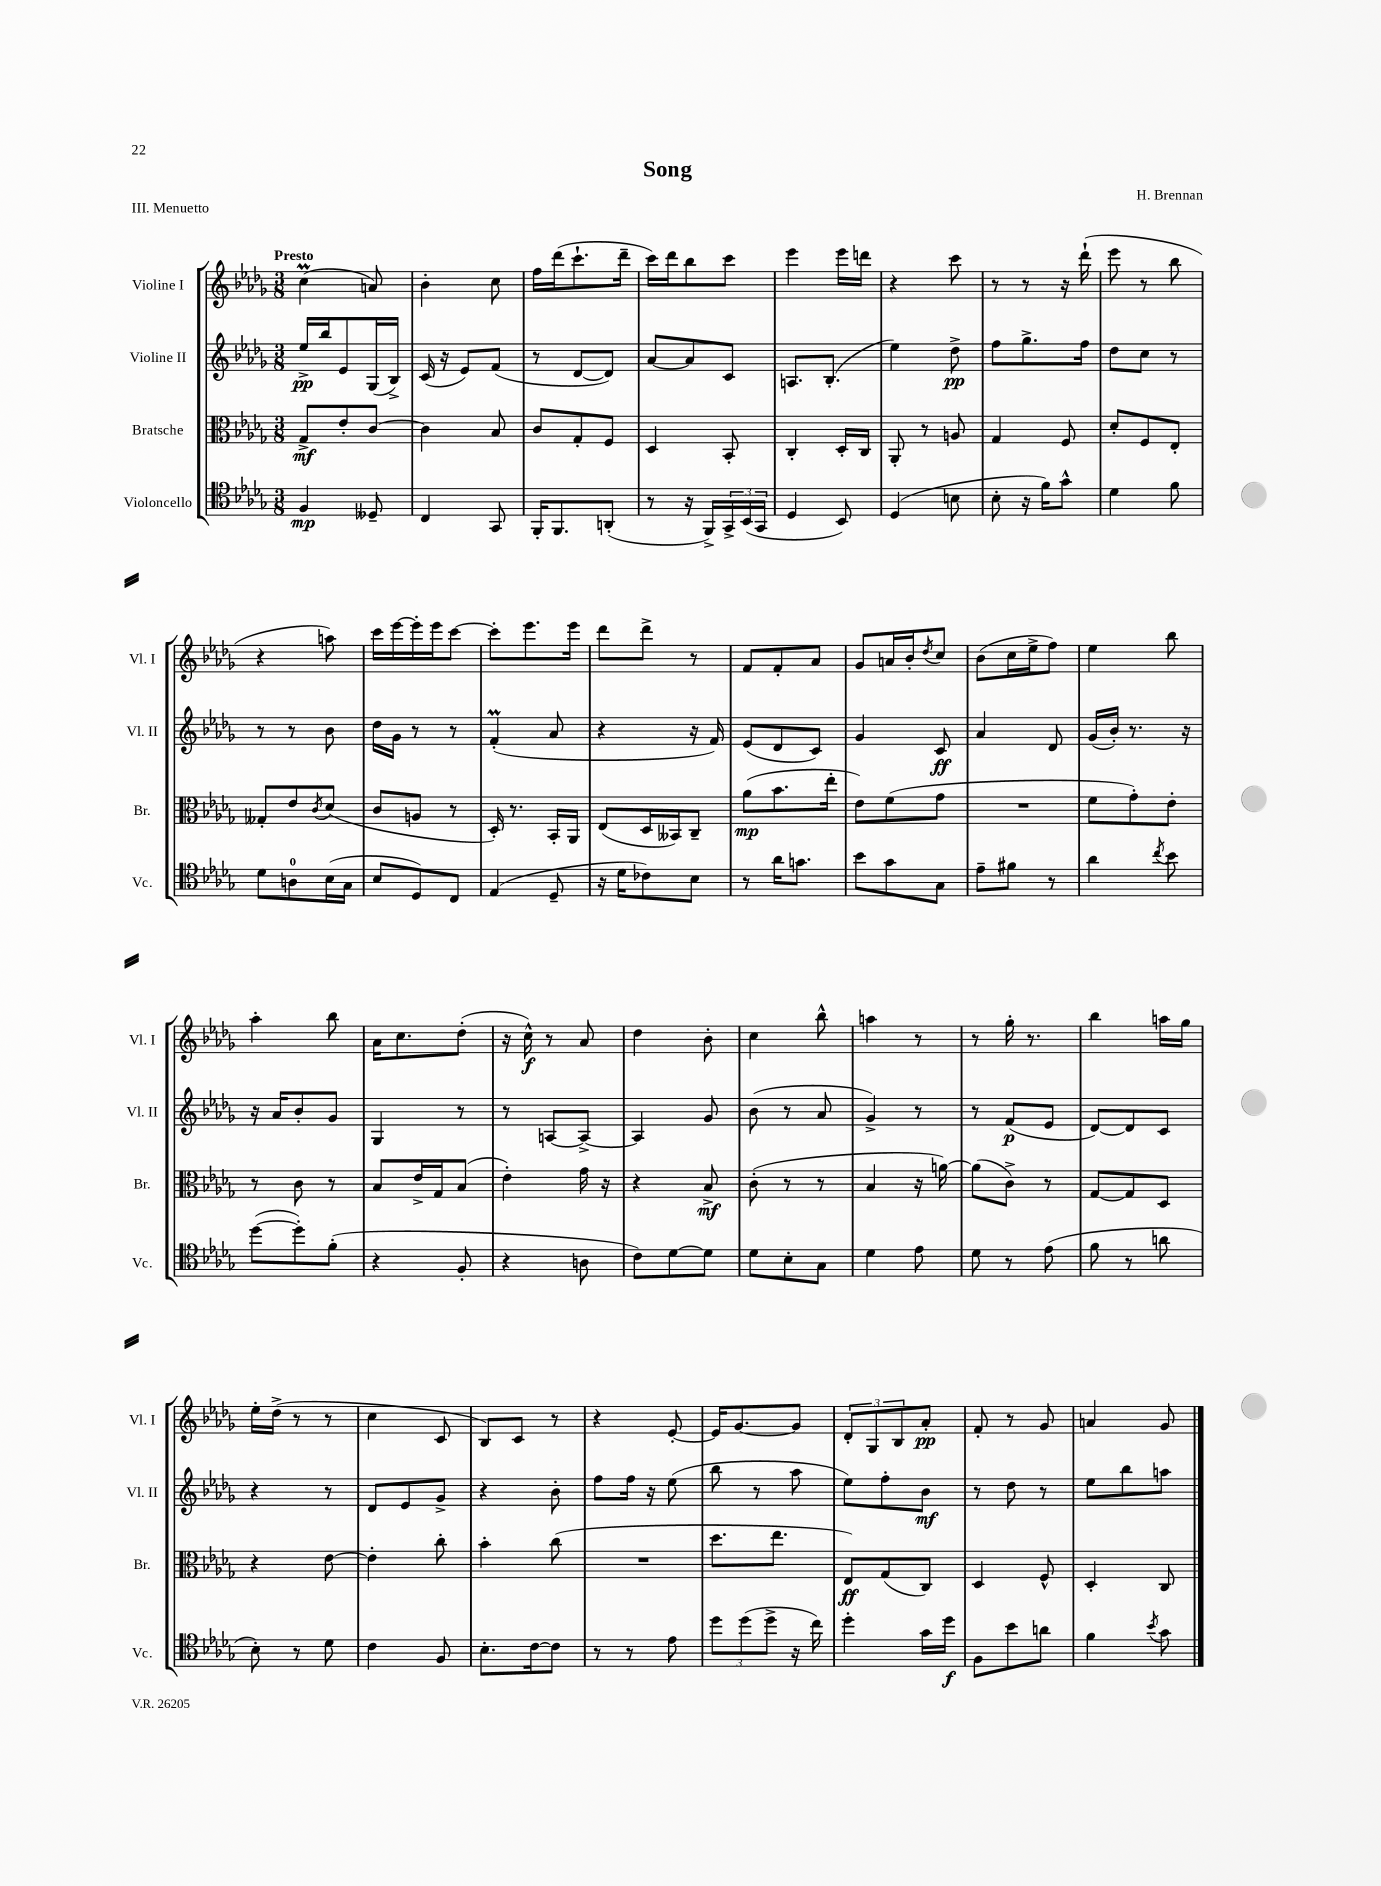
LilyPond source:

\header { title = "Song" composer = "H. Brennan" piece = "III. Menuetto" }
<<
\new StaffGroup <<
\new Staff = "s0" \with { instrumentName = "Violine I" shortInstrumentName = "Vl. I" } {
    \clef treble \key des \major \numericTimeSignature \time 3/8 \tempo "Presto"
    c''4\prall( a'8) |
    bes'4-. c''8 |
    f''16 des'''16( c'''8.-! des'''16-- |
    c'''16) des'''16 bes''8 c'''8 |
    ees'''4 ees'''16 d'''16 |
    r4 c'''8 |
    r8 r8 r16 des'''16-!( |
    ees'''8 r8 bes''8 |
    r4 a''8) |
    c'''16 ees'''16~ ees'''16-. ees'''16 c'''8~ |
    c'''8-. ees'''8. ees'''16 |
    des'''8 des'''8-> r8 |
    f'8 f'8-. aes'8 |
    ges'8 a'16 bes'16-. \acciaccatura { des''8 } c''8 |
    bes'8( c''16 ees''16-> f''8) |
    ees''4 bes''8 |
    aes''4-. bes''8 |
    aes'16 c''8. des''8-.( |
    r16 c''16-^\f) r8 aes'8 |
    des''4 bes'8-. |
    c''4 bes''8-^ |
    a''4 r8 |
    r8 ges''16-. r8. |
    bes''4 a''16 ges''16 |
    ees''16-. des''16->( r8 r8 |
    c''4 c'8 |
    bes8) c'8 r8 |
    r4 ees'8~-. |
    ees'16 ges'8.~ ges'8 |
    \tuplet 3/2 { des'8-. ges8 bes8 } aes'8-.\pp |
    f'8-. r8 ges'8 |
    a'4 ges'8 \bar "|." |
}
\new Staff = "s1" \with { instrumentName = "Violine II" shortInstrumentName = "Vl. II" } {
    \clef treble \key des \major \numericTimeSignature \time 3/8
    ees''16->\pp bes''16 ees'8 ges16( bes16->) |
    c'16( r16 ees'8) f'8( |
    r8 des'8~ des'8) |
    aes'8~ aes'8 c'8 |
    a8. bes8.-.( |
    ees''4) des''8->\pp |
    f''8 ges''8.-> f''16 |
    des''8 c''8 r8 |
    r8 r8 bes'8 |
    des''16 ges'16 r8 r8 |
    f'4-.\prall( aes'8 |
    r4 r16 f'16) |
    ees'8( des'8 c'8) |
    ges'4 c'8\ff |
    aes'4 des'8 |
    ges'16( bes'16-.) r8. r16 |
    r16 aes'16 bes'8-. ges'8 |
    ges4 r8 |
    r8 a8~ a8~-> |
    a4 ges'8 |
    bes'8( r8 aes'8 |
    ges'4->) r8 |
    r8 f'8\p( ees'8 |
    des'8~) des'8 c'8 |
    r4 r8 |
    des'8 ees'8 ges'8-> |
    r4 bes'8-. |
    f''8 f''16 r16 ees''8( |
    bes''8 r8 aes''8 |
    ees''8) f''8-. bes'8\mf |
    r8 des''8 r8 |
    ees''8 bes''8 a''8 \bar "|." |
}
\new Staff = "s2" \with { instrumentName = "Bratsche" shortInstrumentName = "Br." } {
    \clef alto \key des \major \numericTimeSignature \time 3/8
    ges8->\mf ees'8-. c'8~ |
    c'4 bes8 |
    c'8 ges8-. f8 |
    des4 bes,8-. |
    c4-. des16-. c16 |
    aes,8-. r8 a8 |
    ges4 f8 |
    des'8-. f8 ees8-. |
    geses8-. ees'8 \acciaccatura { c'8 } des'8( |
    c'8 a8 r8 |
    des16-.) r8. bes,16-. aes,16 |
    ees8( des16 beses,16) c8-- |
    aes'8\mp( bes'8. ees''16-. |
    ees'8) f'8( ges'8 |
    R4. |
    f'8 ges'8-.) ees'8-. |
    r8 c'8 r8 |
    bes8 ees'16-> ges16 bes8( |
    ees'4-.) ges'16 r16 |
    r4 bes8->\mf |
    c'8-.( r8 r8 |
    bes4 r16 a'16~) |
    a'8( c'8->) r8 |
    ges8~ ges8 des8 |
    r4 ees'8~ |
    ees'4-. c''8-. |
    bes'4-. c''8( |
    R4. |
    des''8. ees''8. |
    ees8\ff) ges8( c8) |
    des4 f8-^ |
    des4-. c8 \bar "|." |
}
\new Staff = "s3" \with { instrumentName = "Violoncello" shortInstrumentName = "Vc." } {
    \clef tenor \key des \major \numericTimeSignature \time 3/8
    f4\mp deses8-- |
    c4 ges,8 |
    f,16-. f,8. a,8-.( |
    r8 r16 f,16->) \tuplet 3/2 { ges,16-> bes,16( ges,16 } |
    des4 bes,8) |
    des4( b8 |
    bes8-. r16 f'16) ges'8-^ |
    des'4 f'8 |
    des'8 a8-0 bes16( ges16 |
    bes8 des8) c8 |
    ees4( des8-- |
    r16 des'16 ces'8) bes8 |
    r8 aes'16 g'8. |
    bes'8 ges'8 ges8 |
    ees'8-- fis'8 r8 |
    aes'4 \acciaccatura { c''8 } bes'8 |
    des''8~( des''8-.) f'8-.( |
    r4 f8-. |
    r4 a8 |
    c'8) des'8~ des'8 |
    des'8 bes8-. ges8 |
    des'4 ees'8 |
    des'8 r8 ees'8( |
    f'8 r8 a'8 |
    bes8-.) r8 des'8 |
    c'4 f8 |
    bes8.-. c'16~ c'8 |
    r8 r8 ees'8 |
    \tuplet 3/2 { des''8 des''8( des''8-> } r16 c''16) |
    des''4-. ges'16 des''16\f |
    f8 bes'8 a'8 |
    f'4 \acciaccatura { bes'8 } ges'8 \bar "|." |
}
>>
>>
\layout { \context { \Score \remove "Bar_number_engraver" } }
